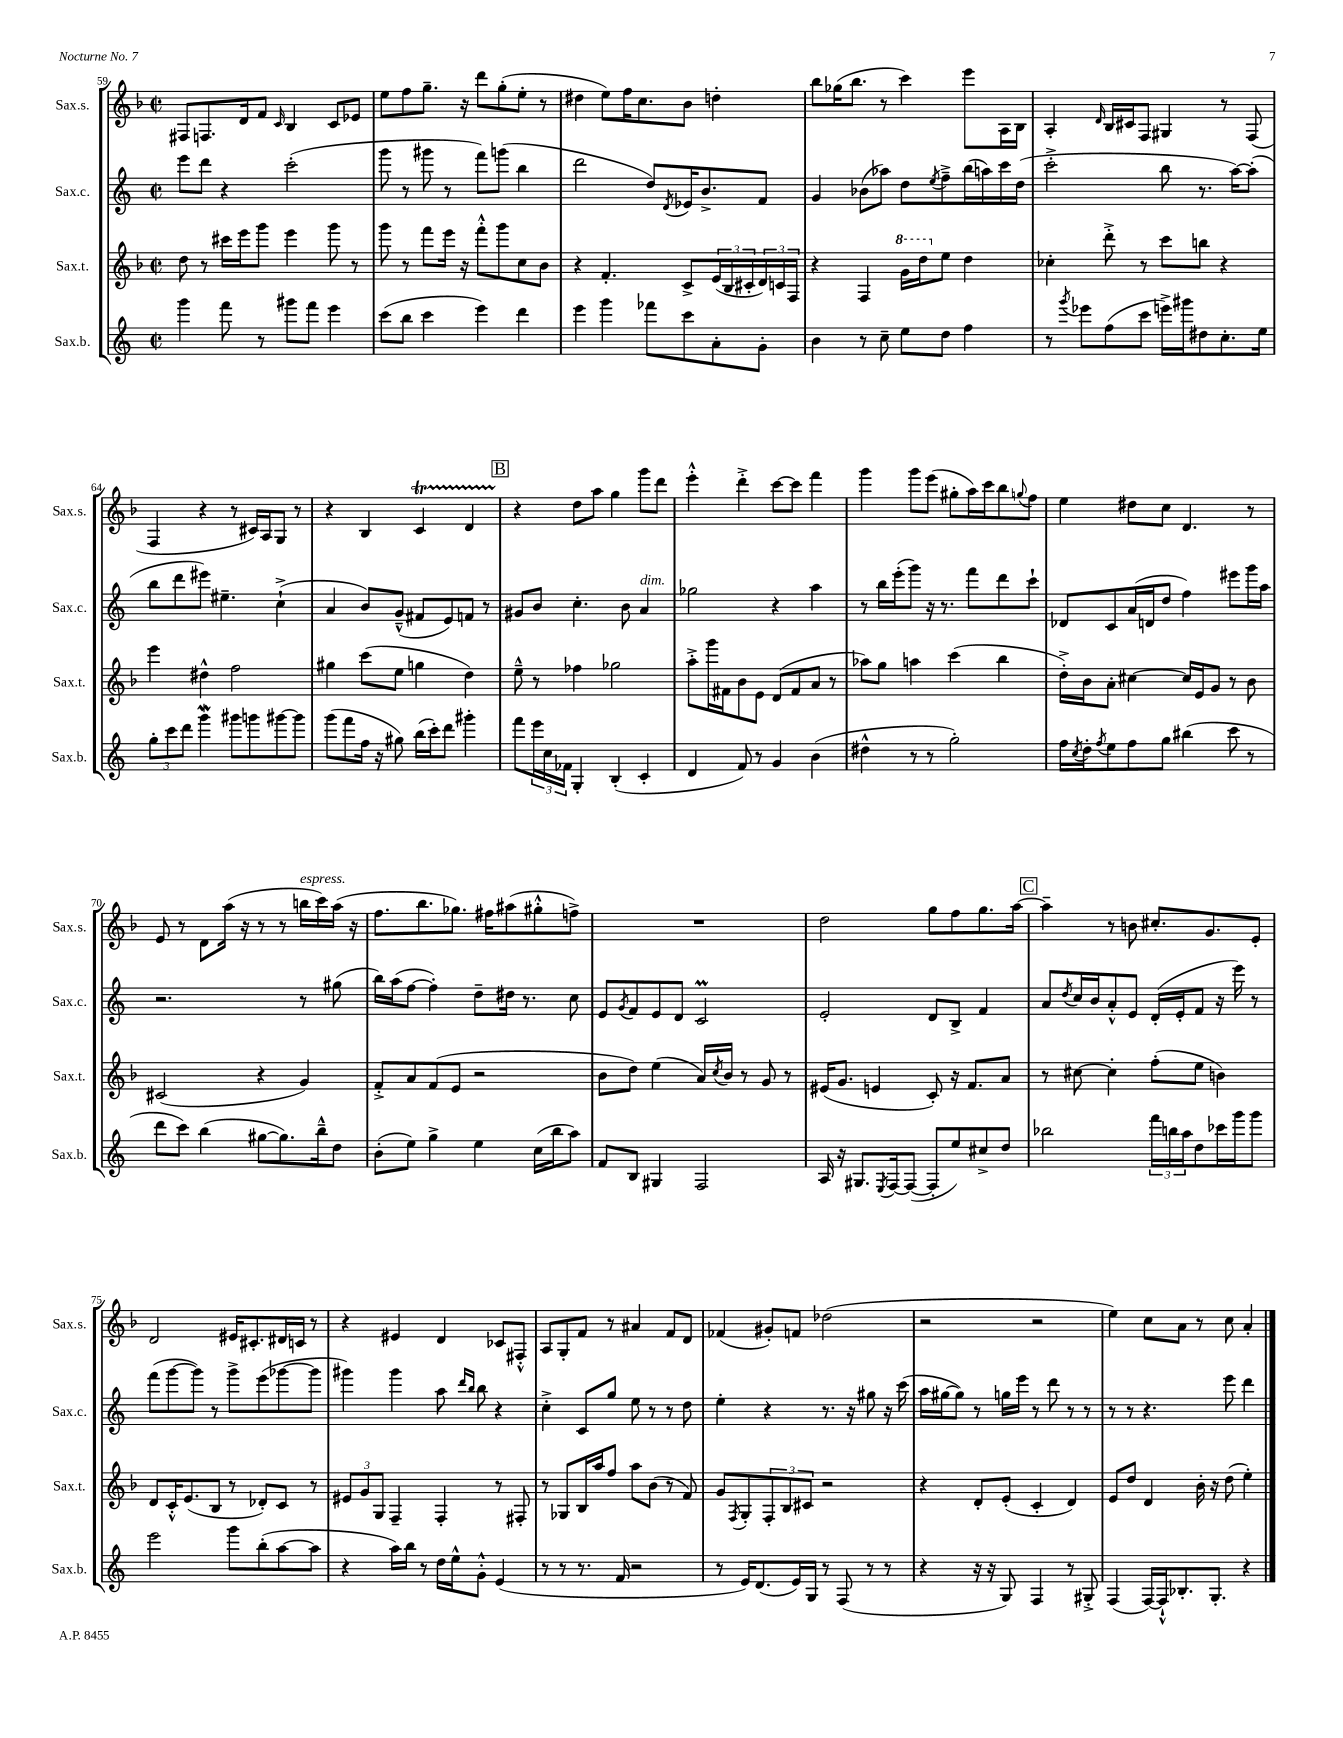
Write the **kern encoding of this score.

**kern	**kern	**kern	**kern
*part4	*part3	*part2	*part1
*staff4	*staff3	*staff2	*staff1
*I"Sax.b.	*I"Sax.t.	*I"Sax.c.	*I"Sax.s.
*I'Sax.b.	*I'Sax.t.	*I'Sax.c.	*I'Sax.s.
*clefG2	*clefG2	*clefG2	*clefG2
*k[]	*k[b-]	*k[]	*k[b-]
*M2/2	*M2/2	*M2/2	*M2/2
*met(c|)	*met(c|)	*met(c|)	*met(c|)
=59	=59	=59	=59
4ggg\	8dd\	8eee\L	8F#X/L
.	8r	8ddd\J	8.Fn/
8fff\	16ccc#X\LL	4r	.
.	16eee\J	.	16d/k
8r	8ggg\J	.	8f/J
.	.	.	16qqc/
8ggg#X\L	4eee\	(2ccc'\	4B-/
8fff\J	.	.	.
4eee\	8ggg\	.	8c/L
.	8r	.	8e-X/J
=60	=60	=60	=60
(8ccc\L	8ggg\	8ggg\	8ee\L
8bb\J	8r	8r	8ff\
4ccc\	8fff\L	8ggg#X\	8.gg~\J
.	16eee\Jk	8r	.
.	16r	.	16r
4eee\)	8fff'^^\L	8fff\L)	8ddd\L
.	8ggg\	(8gggn\J	(8gg'\
4ddd\	8cc\	4bb\	8ee'\J
.	8b-\J	.	8r
=61	=61	=61	=61
4eee\	4r	2ddd\	4dd#X\
4ggg\	4.f'/	.	8ee\L)
.	.	.	16ff\K
.	.	.	8.cc\
8fff-X\L	.	8dd/L)	.
.	.	8qd/	.
8ccc\	8c^/L	16e-X/K	8b-\J
.	.	8.b^/	.
8a'\	(24e/L	.	4ddn'\
.	24B-/	.	.
.	24c#X'/	.	.
8g'\J	24d/)	8f/J	.
.	24cn/	.	.
.	24F/JJ	.	.
=62	=62	=62	=62
4b\	4r	4g/	8bb-\L
.	.	.	(16gg-X\K
.	.	.	8.bb-\J
8r	4F/	(8b-X\L	.
8cc~\	.	8aa-X\J)	8r
*	*8va	*	*
8ee\L	16gg\LL	8dd\L	4ccc\)
.	16ddd\J	.	.
.	.	8qee/	.
*	*X8va	*	*
8dd\J	8ee\J	8ff~^\	.
4ff\	4dd\	(16bb\L	8eee\L
.	.	16aan\)	.
.	.	16ccc\	16A\L
.	.	(16dd\JJ	16B-\JJ
=63	=63	=63	=63
8r	4cc-X'\	2ccc'^\	4A'/
8qggg/	.	.	.
8eee-X\L	.	.	.
.	.	.	16qqd/
(8ff\	8ddd'^\	.	16B-/LL
.	.	.	16c#X/J
8ccc\J	8r	.	8F/J
16eeen^\LL)	8ccc\L	8bb\	4G#X/
16ggg#X\J	.	.	.
8dd#X\	8bbn\J	8.r	.
8.cc'\	4r	.	8r
.	.	[16aa\KL)	.
.	.	(8aa'\J]	(8F/
16ee\Jk	.	.	.
!!LO:LB:g=z
=64	=64	=64	=64
12gg'\L	4eee\	8bb\L	4F/
12ccc\	.	.	.
.	.	8ddd\	.
12ddd\J	.	.	.
4gggW\	4dd#X^^\	8eee#X\J)	4r
.	.	4.ee#X~\	.
8ggg#X\L	2ff\	.	8r
8gggn\	.	.	16c#X/LL)
.	.	.	16A/J
[8ggg#X\	.	(4cc`^\	8G/J
8ggg#\J]	.	.	8r
=65	=65	=65	=65
(8ggg\L	4gg#X\	4a/	4r
8fff\	.	.	.
16ff\Jk	(8ccc\L	8b/L)	4B-/
16r	.	.	.
8gg#X\)	8ee\J	(8g~^^/J	.
(16bb\LL	4ggn\	8f#X/L	4cT/
16ccc'\J)	.	.	.
8ddd\J	.	8e/)	.
4ggg#X'\	4dd\)	8fn/J	4dTTT/
.	.	8r	.
!!LO:REH:place=s1:t=B
=66	=66	=66	=66
8fff\L	8ee~^^\	8g#X/L	4r
24eee\L	8r	8b/J	.
24cc\	.	.	.
24f-X\JJ	.	.	.
4G'/	4ff-X\	4.cc'\	8dd\L
.	.	.	8aa\J
(4B'/	2gg-X\	.	4gg\
.	.	8b\	.
!	!	!LO:TX:a:i:t=dim.	!
4c'/	.	4a/	8ggg\L
.	.	.	8ddd\J
=67	=67	=67	=67
4d/	8aa'^\L	2gg-X\	4eee'^^\
.	16ggg\L	.	.
.	16f#X\J	.	.
8f/)	8b-\	.	4ddd'^\
8r	8e\J	.	.
4g/	(8d/L	4r	[8ccc\L
.	8f#/	.	8ccc\J]
(4b\	8a/J	4aa\	4fff\
.	8r	.	.
=68	=68	=68	=68
4dd#X^^\	8aa-X\L)	8r	4ggg\
.	8gg\J	16bb\LL	.
.	.	(16eee'\J	.
8r	4aan\	8ggg\J)	8ggg\L
8r	.	16r	(8eee\J
.	.	8.r	.
2gg'\)	(4ccc\	.	8gg#X'\L
.	.	8fff\L	16aa\L)
.	.	.	16ccc\J
.	4bb-\	8ddd\	8bb-\
.	.	.	8qqggn/
.	.	8ccc`\J	8ff\J
=69	=69	=69	=69
16ff\LL	16dd'^\LL)	8d-X/L	4ee\
8qcc/	.	.	.
16dd'\J	16b-\J	.	.
8qff/	.	.	.
8ee\	8a'\J	8c/	.
8ff\	[4cc#X\	(16a/L	8dd#X\L
.	.	16dn/J	.
8gg\J	.	8dd/J	8cc\J
(4bb#X\	16cc#/LL]	4ff\)	4.d/
.	16e/J	.	.
.	8g/J	.	.
8ccc\	8r	8eee#X\L	.
8r	8b-\	16ggg\L	8r
.	.	16aa\JJ	.
!!LO:LB:g=z
=70	=70	=70	=70
8ddd\L	(2c#X/	2.r	8e/
8ccc\J)	.	.	8r
(4bb\	.	.	8d\L
.	.	.	(16aa\Jk
.	.	.	16r
[8gg#X\L	4r	.	8r
8.gg#\])	.	.	8r
!	!	!	!LO:TX:a:i:t=espress.
.	4g/)	8r	16bbn\LL
16bb~^^\k	.	.	16ccc\)
8dd\J	.	(8gg#X\	(16aa\JJ
.	.	.	16r
=71	=71	=71	=71
(8b'\L	8f'^/L	16bb\LL)	8.ff\L
.	.	(16aa\J	.
8ee\J)	8a/	[8ff\J	.
.	.	.	8.bb-\
4gg^\	(8f/	4ff'\])	.
.	8e/J	.	8.gg-X\J)
4ee\	2r	8dd~\L	.
.	.	.	16ff#X\KL
.	.	16dd#X\Jk	(8aa#X\
.	.	8.r	.
(16cc\LL	.	.	8gg#X'^^\
16bb\J	.	.	.
8aa\J)	.	8cc\	8ffn^\J)
=72	=72	=72	=72
8f/L	8b-\L	8e/L	1r
.	.	8qg/	.
8B/J	8dd\J)	8f/	.
4G#X/	(4ee\	8e/	.
.	.	8d/J	.
2F/	16a/LL)	2cM/	.
.	8qcc/	.	.
.	16b-/JJ	.	.
.	8r	.	.
.	8g/	.	.
.	8r	.	.
=73	=73	=73	=73
16A/	(16e#X/KL	2e'/	2dd\
16r	8.g/J	.	.
8.G#X/L	.	.	.
.	4en/	.	.
8qE/	.	.	.
[16F/k	.	.	.
(8F/J_	.	.	.
8F'/L]	8c'/)	8d/L	8gg\L
8ee/)	16r	8B^/J	8ff\
.	8.f/L	.	.
8cc#X^/	.	4f/	8.gg\
8dd/J	8a/J	.	.
.	.	.	[16aa\Jk
!!LO:REH:place=s1:t=C
=74	=74	=74	=74
2bb-X\	8r	8a/L	4aa~\]
.	.	8qdd/	.
.	[8cc#X\	16cc/L	.
.	.	16b/J	.
.	4cc#'\]	8a'^^/	8r
.	.	8e/J	8bn\
24fff\LL	(8ff'\L	(16d'/LL	8.cc#X'/L
24bbn\	.	.	.
.	.	16e'/J	.
24aa\J	.	.	.
8dd\	8ee\J	8f/J	.
.	.	.	8.g/
16ccc-X\L	4bn\)	16r	.
16ggg\J	.	16eee\)	.
8ggg\J	.	8r	8e'/J
!!LO:LB:g=z
=75	=75	=75	=75
2eee\	8d/L	(8fff\L	2d/
.	16c'^^/K	[8ggg\	.
.	(8.e/	.	.
.	.	8ggg\J])	.
.	8B-/J	8r	.
8ggg\L	8r	8ggg^\L	16e#X/KL
.	.	.	8.c#X'/
(8bb'\	8d-X'/L)	(8eee\	.
[8aa\	8c/J	[8ggg-X\	16d#X/L
.	.	.	16cn/JJ
8aa\J]	8r	8ggg-\J]	8r
=76	=76	=76	=76
4r	12e#X/L	4ggg#X\)	4r
.	12g/	.	.
.	12G/J	.	.
16aa\LL)	4F~/	4ggg#\	4e#X/
16bb\JJ	.	.	.
8r	.	.	.
16dd\LL	4F'/	8aa\	4d/
16ee^^\J	.	.	.
.	.	16qqddd/LL	.
.	.	16qqbb/JJ	.
8g'^^\J	.	8bb\	.
(4e/	8r	4r	8c-X/L
.	8F#X'/	.	8F#X'^^/J
=77	=77	=77	=77
8r	8r	4cc'^\	8A/L
8r	8G-X/L	.	8G'/
8.r	16B-/L	8c/L	8f/J
.	16aa/J	.	.
.	8ff/J	8gg/J	8r
16f/	.	.	.
2r	8aa\L	8ee\	4a#X/
.	(8b-\J	8r	.
.	8r	8r	8f/L
.	8f/)	8dd\	8d/J
=78	=78	=78	=78
8r	8g/L	4ee'\	(4f-X/
.	8qF/	.	.
16e/KL)	8G'/	.	.
(8.d/	.	.	.
.	12F'/	4r	8g#X'/L)
.	12B-/	.	.
16e/L)	.	.	8fn/J
.	12c#X/J	.	.
16G/JJ	.	.	.
8r	2r	8.r	(2dd-X\
(8F/	.	.	.
.	.	16r	.
8r	.	8gg#X\	.
8r	.	16r	.
.	.	(16ccc\	.
=79	=79	=79	=79
4r	4r	16aa\LL	2r
.	.	[16gg#X\J	.
.	.	8gg#\J])	.
16r	8d'/L	8r	.
16r	.	.	.
8G/)	(8e'/J	16ggn\LL	.
.	.	16eee\JJ	.
4F/	4c'/	8r	2r
.	.	8ddd\	.
8r	4d/)	8r	.
8G#X'^/	.	8r	.
=80	=80	=80	=80
(4F/	8e/L	8r	4ee\)
.	8dd/J	8r	.
[16F/LL)	4d/	4.r	8cc\L
16F`^^/J]	.	.	.
8.B-X'/	.	.	8a\J
.	16b-'\	.	8r
8.G'/J	16r	.	.
.	(8dd\	8eee\	8cc\
4r	4ee'\)	4ddd\	4a'/
==	==	==	==
*-	*-	*-	*-
